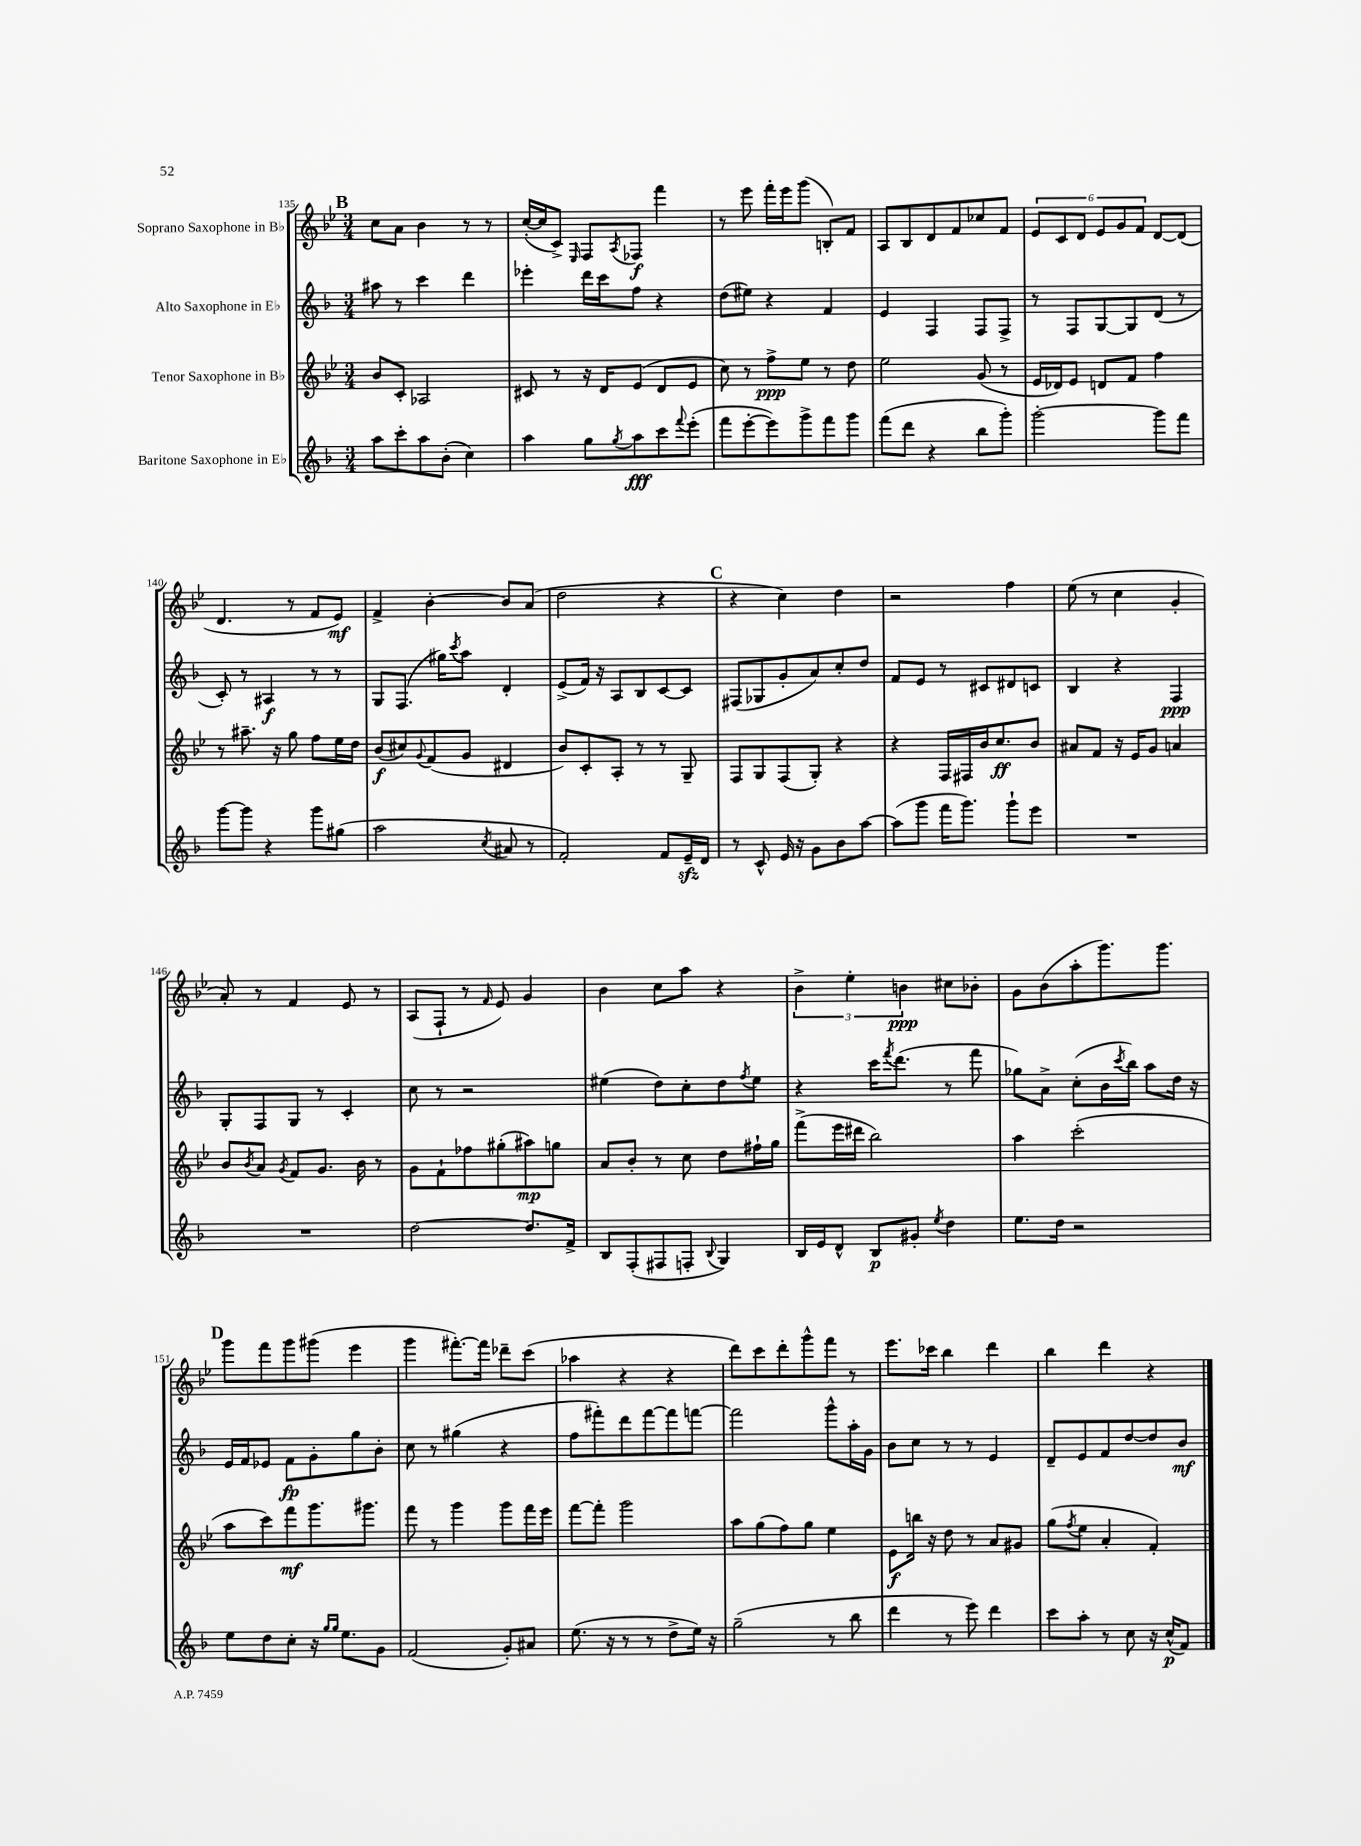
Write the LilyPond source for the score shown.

<<
\new StaffGroup <<
\new Staff = "s0" \with { instrumentName = "Soprano Saxophone in Bb" } {
    \clef treble \key bes \major \numericTimeSignature \time 3/4
    \mark \markup { \bold "B" } c''8 a'8 bes'4 r8 r8 |
    c''16~-.( c''16 c'8->) \grace { ees16 } f8 \acciaccatura { a8 } fes8\f f'''4 |
    r8 ees'''8 f'''16-. ees'''16 g'''8( b8-.) f'8 |
    a8 bes8 d'8 f'8 ces''8 f'8 |
    \tuplet 6/4 { ees'8 c'8 d'8 ees'8 g'8 f'8 } d'8~ d'8( |
    d'4. r8 f'8 ees'8\mf) |
    f'4-> bes'4~-. bes'8 a'8( |
    d''2 r4 |
    \mark \markup { \bold "C" } r4 c''4) d''4 |
    r2 f''4 |
    ees''8( r8 c''4 g'4-. |
    a'8-.) r8 f'4 ees'8 r8 |
    a8( f8-! r8 \grace { f'16 } ees'8) g'4 |
    bes'4 c''8 a''8 r4 |
    \tuplet 3/2 { bes'4-> ees''4-. b'4\ppp } cis''8 bes'8-. |
    g'8 bes'8( a''8-. g'''8.) g'''8. |
    \mark \markup { \bold "D" } g'''8 f'''8 g'''8 gis'''8( ees'''4 |
    g'''4 fis'''8.~-.) fis'''16 des'''8-- c'''8( |
    aes''4 r4 r4 |
    d'''8) c'''8 d'''8-. g'''8-^ f'''8 r8 |
    ees'''8. ces'''16 bes''4 d'''4 |
    bes''4 d'''4 r4 \bar "|." |
}
\new Staff = "s1" \with { instrumentName = "Alto Saxophone in Eb" } {
    \clef treble \key f \major \numericTimeSignature \time 3/4
    \mark \markup { \bold "B" } ais''8 r8 c'''4 d'''4 |
    ees'''4-. d'''16 c'''16 f''8 r4 |
    d''8( eis''8) r4 f'4 |
    e'4 f4 f8 f8-> |
    r8 f8 g8~ g8 d'8( r8 |
    c'8-.) r8 ais4\f r8 r8 |
    g8 f8.( gis''16) \acciaccatura { c'''8 } a''8 d'4-. |
    e'8->( f'16) r16 a8 bes8 c'8~ c'8 |
    \mark \markup { \bold "C" } fis8( ges8 g'8-. a'8) c''8-. d''8 |
    f'8 e'8 r8 cis'8 dis'8 c'8 |
    bes4 r4 f4\ppp |
    g8-. f8 g8 r8 c'4-. |
    c''8 r8 r2 |
    eis''4( d''8) c''8-. d''8 \acciaccatura { f''8 } eis''8 |
    r4 c'''16 \acciaccatura { f'''8 } d'''8.( r8 f'''8 |
    ges''8) a'8-> c''8-.( bes'16 \acciaccatura { c'''8 } bes''16) a''8 d''16 r16 |
    \mark \markup { \bold "D" } e'16 f'16 ees'8 f'8\fp g'8-. g''8 bes'8-. |
    c''8 r8 gis''4( r4 |
    f''8 fis'''8-.) d'''8 fis'''8~ fis'''8 f'''8~ |
    f'''2 g'''8-^ a''16-. g'16 |
    bes'8 c''8 r8 r8 e'4 |
    d'8-- e'8 f'8 d''8~ d''8 bes'8\mf \bar "|." |
}
\new Staff = "s2" \with { instrumentName = "Tenor Saxophone in Bb" } {
    \clef treble \key bes \major \numericTimeSignature \time 3/4
    \mark \markup { \bold "B" } bes'8 c'8-. aes2 |
    cis'8 r8 r16 d'16 ees'8( d'8 ees'8 |
    c''8) r8 f''8->\ppp ees''8 r8 d''8 |
    ees''2 g'8( r8 |
    ees'16 des'16) ees'8 d'8 f'8 f''4 |
    r8 ais''8.-- r16 g''8 f''8 ees''16 d''16 |
    bes'8\f( cis''8) \appoggiatura { g'8 } f'8( g'8 dis'4 |
    bes'8) c'8-. a8-. r8 r8 g8-- |
    \mark \markup { \bold "C" } f8 g8 f8( g8-.) r4 |
    r4 f16 fis16 bes'16 c''8.\ff bes'8 |
    ais'8 f'8 r16 ees'16 g'8 a'4 |
    bes'8 \acciaccatura { bes'8 } a'8 \acciaccatura { g'8 } f'8 g'8. bes'16 r8 |
    g'8 f'8-! fes''8 gis''8-.( ais''8\mp) g''8 |
    a'8 bes'8-. r8 c''8 d''8 fis''16-! g''16 |
    f'''8->( ees'''16 dis'''16 bes''2) |
    a''4 c'''2-.( |
    \mark \markup { \bold "D" } a''8 c'''8) f'''8\mf g'''8. gis'''8. |
    f'''8 r8 g'''4 g'''8 f'''16 ees'''16 |
    f'''8~ f'''8-. g'''2 |
    a''8 g''8( f''8) g''8 ees''4 |
    ees'8\f b''16 r16 d''8 r8 a'8 gis'8 |
    g''8( \acciaccatura { f''8 } ees''8 a'4-. f'4-.) \bar "|." |
}
\new Staff = "s3" \with { instrumentName = "Baritone Saxophone in Eb" } {
    \clef treble \key f \major \numericTimeSignature \time 3/4
    \mark \markup { \bold "B" } a''8 c'''8-. a''8 bes'8-.( c''4) |
    a''4 g''8 \acciaccatura { g''8 } a''8\fff c'''8 \appoggiatura { f'''8 } e'''8-.( |
    f'''8 e'''8~-. e'''8) g'''8-> f'''8 g'''8 |
    f'''8( d'''8 r4 bes''8 g'''8-.) |
    g'''2~-. g'''8 f'''8 |
    g'''8~ g'''8 r4 g'''8 gis''8( |
    a''2 \acciaccatura { c''8 } ais'8 r8 |
    f'2-.) f'8 e'16--\sfz d'16 |
    \mark \markup { \bold "C" } r8 c'8-^ e'16 r16 g'8 bes'8 a''8~ |
    a''8( g'''8 f'''16 g'''8.) g'''8-! e'''8 |
    R2. |
    R2. |
    d''2~ d''8. f'16-> |
    bes8 f8-.( fis8 f8-. \appoggiatura { bes8 } g4) |
    bes16 e'16 d'8-^ bes8\p gis'8-. \acciaccatura { e''8 } d''4 |
    e''8. d''16 r2 |
    \mark \markup { \bold "D" } e''8 d''8 c''8-. r16 \grace { g''16 g''16 } e''8. g'8 |
    f'2( g'8-.) ais'8 |
    e''8.( r16 r8 r8 d''8-> e''16) r16 |
    g''2--( r8 bes''8 |
    d'''4 r8 e'''8) d'''4 |
    c'''8 a''8-. r8 c''8 r16 c''16-^\p( f'8) \bar "|." |
}
>>
>>
\layout { \context { \Score currentBarNumber = #135 } }
